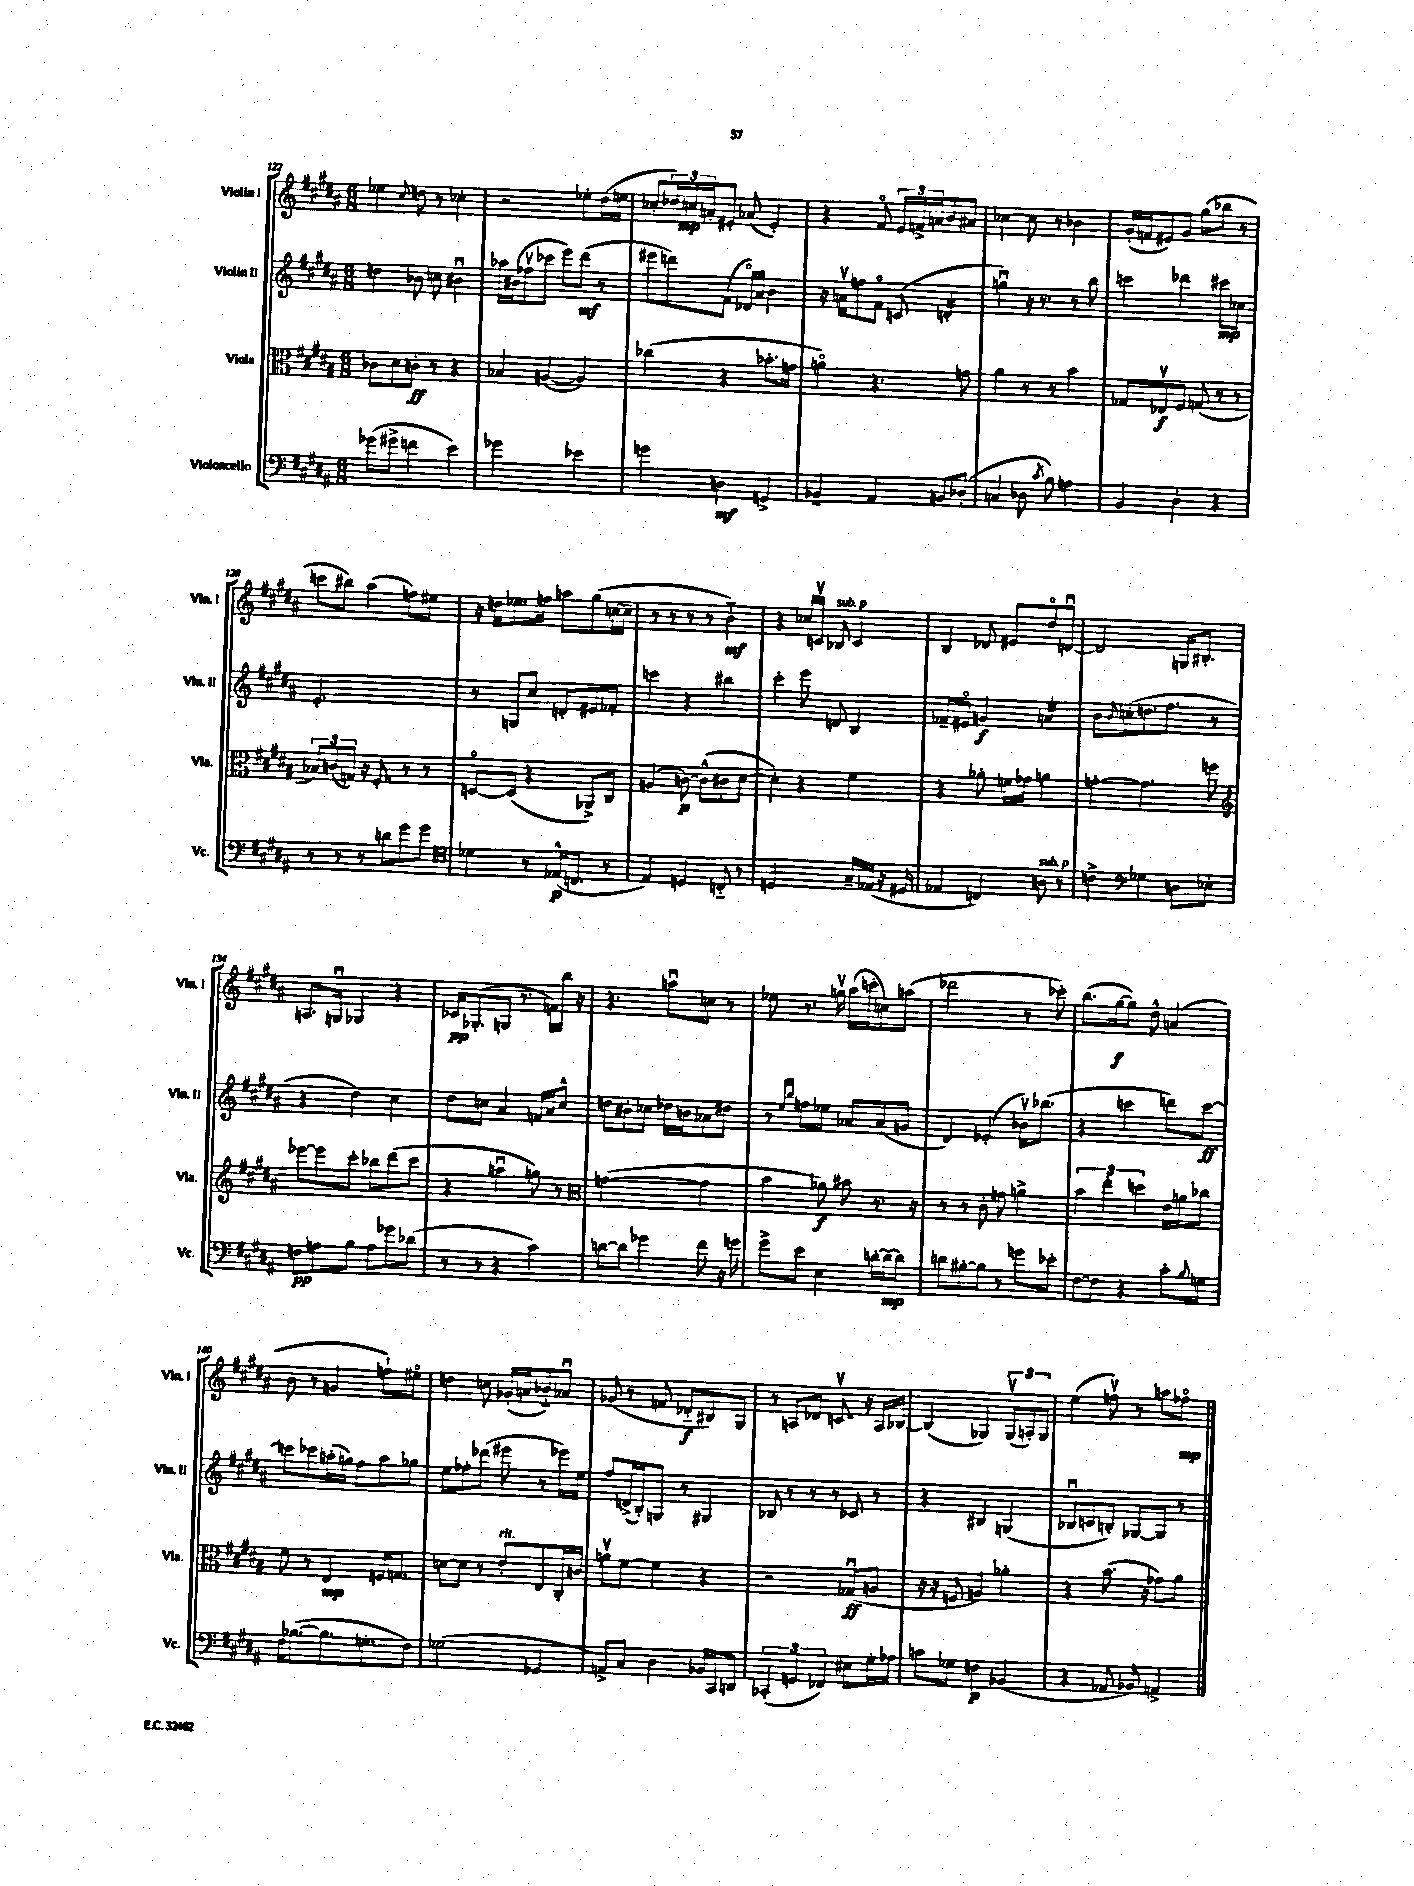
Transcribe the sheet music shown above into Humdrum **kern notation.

**kern	**kern	**kern	**kern
*staff4	*staff3	*staff2	*staff1
*clefF4	*clefC3	*clefG2	*clefG2
*k[f#c#g#d#a#]	*k[f#c#g#d#a#]	*k[f#c#g#d#a#]	*k[f#c#g#d#a#]
*M6/8	*M6/8	*M6/8	*M6/8
(8g-\L	8c-\L	4dd\	4ee-\
8g#^\J	8d#\	.	.
.	.	.	8qqcc#/
4f\	8c'\J	8b-\	8dd\
.	8r	8cc\	8r
4e\)	4r	4b#u\	4cc-'\
=	=	=	=
2g-\	4B-/	16aa-\LL	2r
.	.	(16b#\J	.
.	.	8ff-v\	.
.	([4A/	8ccc-\J	.
.	.	8eee\L)	.
4e-\	4A/])	(8ddd#\J	8ee-'\L
.	.	8r	(16dd#\L
.	.	.	16ee\JJ
=	=	=	=
4g\	(4cc-\	8eee#\L	8cc-'/L
.	.	8ddd\)	24dd-/L)
.	.	.	24cc/
.	.	.	24a'/J
4D\	4r	(8f#\J	8e#'/J
.	.	16d-o/LL)	(8a-/
.	.	16a#/JJ	.
4GG^/	8.b-'\L	4b\	4e#'/)
.	16g\Jk	.	.
=	=	=	=
4BB-~/	4ao\)	16r	4r
.	.	16av\LK	.
.	.	8ff\	.
4AA#/	4.r	8f#o\J	8f#o/
.	.	(8c/	24e/LL
.	.	.	24f^/
.	.	.	24a/J
8BB/L	.	4d'/	8b/
(8D-'/J	8g\	.	8a#/J
=	=	=	=
4C/	4a#\	4ggu\)	[4cc-\
8D-\	8r	16r	8cc-\]
.	.	8.r	.
8qc#/	.	.	.
8B\)	8r	.	8r
4A\	4b\	8r	4b-\
.	.	8bb\	.
=	=	=	=
4BB/	8G-/L	4ccc\	(16g#'/LL
.	.	.	16f/J
.	8E-v/	.	8e#/)
4D#'\	8F#/J	4ddd-\	8g#/J
.	(8G/	.	(8gg#\L
4r	8r	8ccc#\L	8bb-\J
.	8r	8cc-\J	8r
=	=	=	=
8r	12B-/L)	2.e'/	8ccc\L
.	(12c/	.	.
8r	.	.	8bb#\J)
.	12G/J)	.	.
8r	16r	.	(4aa#\
.	8.F#'/	.	.
8d\L	.	.	.
8g#\	8r	.	8ff\L)
8g#\J	8r	.	8ee#\J
=	=	=	=
*clefC4	*	*	*
4d-\	[8Do/L	8r	16r
.	.	.	16dd\LK
.	(8D/]J	8G/L	8.ee-\
8r	4r	8cc#/J	.
.	.	.	16ff\Jk
(16E-^^/LK	.	8d'/L	8aa\L
8.C/J	.	.	.
.	8AA-^/L)	8e#/	(8gg#\
8r	8C#/J	8f-'/J	[16cc\L
.	.	.	16cc~\]JJ
=	=	=	=
4E/)	(4A/	4ccc\	8r
.	.	.	8r
4D/	[8c\)	4r	8r
.	(8c^^\]L	.	8r
8C'~/	8c#\	4bb#\	4b'~\)
8r	[8d#\J	.	.
=	=	=	=
2D/	4d#'\])	4ccc#'\	4r
.	4r	8eee\	16cc-/LL
.	.	.	16cv/JJ
.	.	8d/	8B-/
16G#~/LL	4f#\	4B/	4c/
(16E-/JJ	.	.	.
16r	.	.	.
16D#/	.	.	.
=	=	=	=
4E-/	4r	8f-~/L	4B/
.	.	8e#o/J	.
4C/)	8a-'\	4g/	8d-/
.	16f\LL	.	8e#/L
.	16g-\JJ	.	.
8A\	4a\	4a/	8dd#o/
8r	.	.	[8du/J
=	=	=	=
4c^\	[4g'\	8b\L	2d/]
.	.	8qqb/	.
.	.	(8cc'\	.
*clefF4	*	*	*
4G-\	4.g\]	8.dd\	.
.	.	8.ff#\J	.
8D\L	.	.	16G/LK
.	.	.	8.B#'/J
8E-'\J	8ff\	8r	.
=	=	=	=
*	*clefG2	*	*
8F\L	[8eee-\L	4r	8.A/L
8A\	8eee-\]	.	.
.	.	.	16Gu/Jk
8B\J	8ccc#'\J	4dd#\)	4G-/
8A\L	8bb-\L	.	.
8g-\	(8ddd#\	4cc#\	4r
(8d-\J	8ccc#\J	.	.
=	=	=	=
8r	4r	8dd#\L	16c-/LK
.	.	.	(8.G-'/
8r	.	8cc\J	.
4r	4aau\	4a#/	8G/J
.	.	.	8.r
4c#\)	8gg\)	16f/LL	.
.	.	16a#/J	16f\LL)
.	8r	8cc^^/J	16bb\JJ
.	.	.	16r
=	=	=	=
*	*clefC3	*	*
[8d\L	([2g\	8dd\L	4.r
8d\]J	.	8b#'\	.
4g-\	.	8cc-\J	.
.	.	16dd-\LL	8aau\L
.	.	16b\J	.
8f#\	4g\]	8a-\	8cc\J
16r	.	8dd#\J	8r
16g\	.	.	.
=	=	=	=
8g#^\L	4b\	8r	8ee-\
.	.	16qqee/LL	.
.	.	16qqbb/JJ	.
8e\J	.	8ff\L	8.r
4E\	8a-\)	8ee-\J	.
.	.	.	16ggv\
.	8b#\	8a-/L	(16aa#\LL
.	.	.	16ccc'\J
[16d'\LL	8.r	(8a-/	8cc\)
16d\_J	.	.	.
8d\]J	.	8g/J	(8aa\J
.	16r	.	.
=	=	=	=
8d\L	8r	4d#/)	2ddd-\
[8B#'\	8r	.	.
8B#\]J	8c#'\	(4e-'/	.
8r	8g\	.	.
8g\L	4a^\	16b-v\LK)	8r
.	.	(8.bb-\J	.
8e-'\J	.	.	8ccc-'\)
=	=	=	=
[8F#\L	6b\	4r	(8.bb\L
8F#\]J	.	.	.
.	6ee'\	.	.
.	.	.	[16gg#\k
4r	.	4ccc\	8gg#\]J)
.	6dd\	.	.
.	.	.	8dd#^^\
8c#'\L	16e\LL	8ddd\L)	(4a/
.	16a\J	.	.
8qqB/	.	.	.
8G\J	8cc-\J	[8ccc\J	.
=	=	=	=
16F#\LK	8f#\	8ccc\]L	8b\
([8.B-\	.	.	.
.	8r	8ccc-\	8r
8.B-\]	4E/	(16aa'\L	4g/
.	.	16gg\JJ)	.
.	.	8ff#\L	.
8.G'\	.	.	.
.	16F/LK	8aa\	8ff`\L)
.	8.G/J	.	.
8F#\J)	.	8gg-\J	8ee#o\J
=	=	=	=
(2G-\	[8d\L	8ee\L	4dd\
.	8d\]J	8ff-'\	.
.	8r	(8ddd-\J	8cc\
.	8e'/L	8eee#\	(16g-'/LL
.	.	.	16a/J
4GG-/	8E/	8r	8b-'~/)
.	16C#'/L	16eee-\LL)	8a-u/J
.	16c/JJ	16ee\JJ	.
=	=	=	=
8AA^/L)	8av\L	8ff#/L	(8g-/
8C#/J	[8f#\J	(16d^/L	8r
.	.	16B'/J)	.
4D#\	4f#\]	8G/J	8f/
.	.	8r	8d-'~/L
16BB-/LL	4r	4G#/	8B#/)
16CC#/J	.	.	.
8DD/J	.	.	8G#/J
=	=	=	=
(6CC-'/	2r	8B-/	8r
.	.	8r	8A/L
6GG/	.	.	.
.	.	8r	8d-/J
6FF-/)	.	.	.
.	.	8r	8.cv/
8E#\L	(8G-u/L	8c-/	.
.	.	.	16r
16G#'\L	8A/J	8r	16A/LL
16A-\JJ	.	.	[16B-/JJ
=	=	=	=
8c\L	16r	4r	(4B-/]
.	16r	.	.
8G-\J	8F/	.	.
4F\	4A/)	4B#/	4G-/)
(4BB-/	4a-'\	(4G/	(12G-v/L
.	.	.	12A'/)
.	.	.	12G-/J
=	=	=	=
4r	4r	8B-u/L	(4ee\
.	.	8c/	.
8AA-/	(8.b\	8B'/J)	8ffv\)
8BB-/)	.	[8G-/L	8r
.	16r	.	.
4AA^/	8g-\L)	8G-/]J	8aa\L
.	8a#\J	8r	8ff-o\J
==	==	==	==
*-	*-	*-	*-
